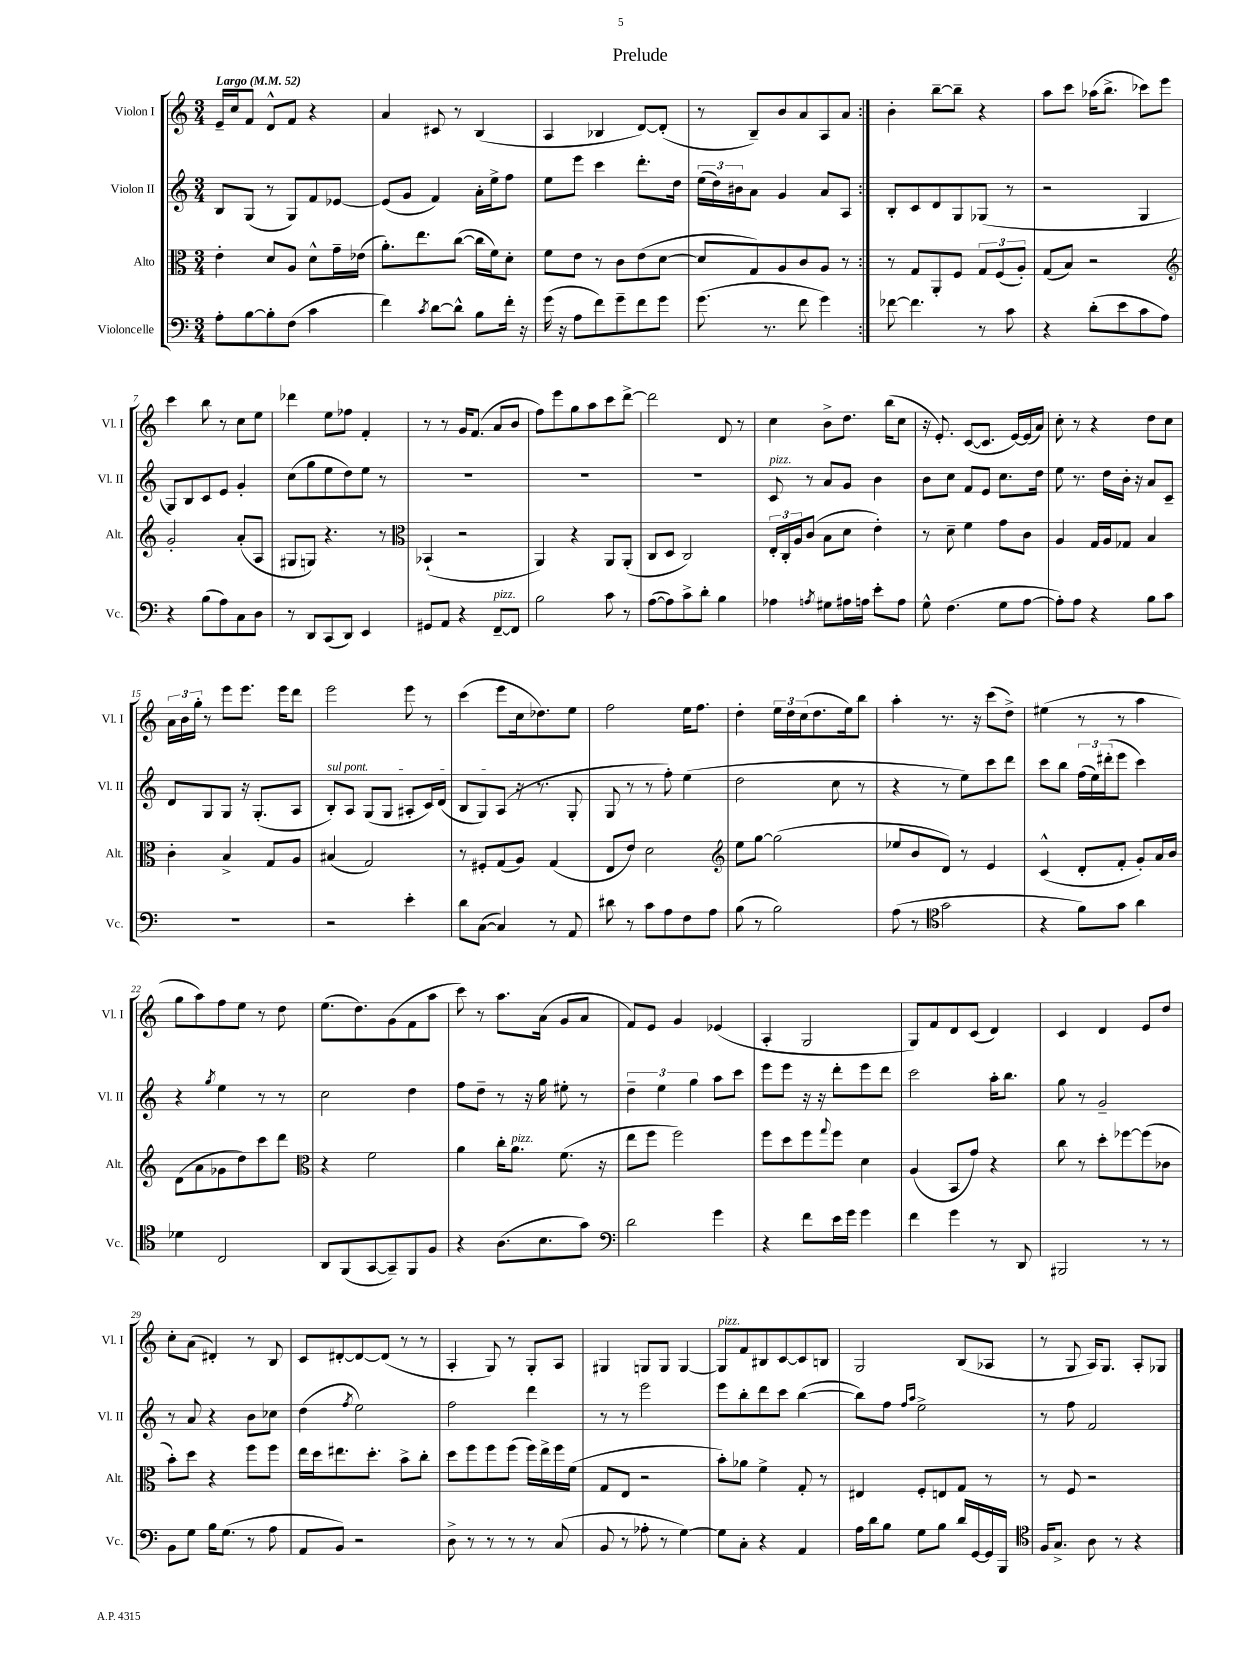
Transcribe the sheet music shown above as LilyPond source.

\header { title = "Prelude" }
<<
\new StaffGroup <<
\new Staff = "s0" \with { instrumentName = "Violon I" shortInstrumentName = "Vl. I" } {
    \clef treble \key c \major \numericTimeSignature \time 3/4 \tempo "Largo" 4 = 52
    \repeat volta 2 { e'16-- c''16 f'8 d'8-^ f'8 r4 |
    a'4 cis'8 r8 b4( |
    a4 bes4 d'8~) d'8-.( |
    r8 b8--) b'8 a'8 a8 a'8 | }
    b'4-. b''8~-- b''8-- r4 |
    a''8 c'''8 aes''16( b''8.-> ces'''8) e'''8 |
    c'''4 b''8 r8 c''8 e''8 |
    des'''4 e''8 fes''8 f'4-. |
    r8 r8 g'16 f'8.( a'8 b'8 |
    f''8) e'''8 g''8 a''8 c'''8 d'''8~-> |
    d'''2 d'8 r8 |
    c''4 b'8-> d''8. b''16( c''8 |
    r16 e'8.-.) c'8~( c'8. e'16~) e'16( a'16) |
    c''8-. r8 r4 d''8 c''8 |
    \tuplet 3/2 { a'16 b'16 g''16-. } r8 e'''8 e'''8. e'''16 d'''8 |
    e'''2 e'''8 r8 |
    c'''4( e'''8 c''16 des''8.) e''8 |
    f''2 e''16 f''8. |
    d''4-. \tuplet 3/2 { e''16 d''16 c''16( } d''8. e''16) b''8 |
    a''4-. r8. r16 c'''8( d''8->) |
    eis''4( r8 r8 a''4 |
    g''8 a''8) f''8 e''8 r8 d''8 |
    e''8.( d''8.) g'8( f'8 a''8 |
    c'''8) r8 a''8. a'16( g'8 a'8 |
    f'8) e'8 g'4 ees'4( |
    a4-. g2 |
    g8) f'8 d'8 c'8( d'4) |
    c'4 d'4 e'8 d''8 |
    c''8-. a'8( dis'4-.) r8 b8 |
    c'8 dis'8~-. dis'8~ dis'8( r8 r8 |
    a4-. g8) r8 g8-. a8 |
    gis4 g8 g8 g4~ |
    g8^\markup { \italic "pizz." } f'8 bis8 c'8~ c'8 b8 |
    g2 b8( aes8 |
    r8 g8 a16) g8. a8-. ges8 \bar "|." |
}
\new Staff = "s1" \with { instrumentName = "Violon II" shortInstrumentName = "Vl. II" } {
    \clef treble \key c \major \numericTimeSignature \time 3/4
    \repeat volta 2 { b8 g8( r8 g8) f'8 ees'8~ |
    ees'8( g'8 f'4) a'16-. e''16-> f''8 |
    e''8 e'''8 c'''4 d'''8.-. d''16 |
    \tuplet 3/2 { e''16( d''16) bis'16 } a'8 g'4 a'8 a8 | }
    b8-. c'8 d'8 g8 ges8( r8 |
    r2 g4 |
    g8) b8 c'8 e'8 g'4-. |
    c''8( g''8 e''8 d''8) e''8 r8 |
    R2. |
    R2. |
    R2. |
    c'8^\markup { \italic "pizz." } r8 a'8 g'8 b'4 |
    b'8 c''8 f'8 e'8 c''8. d''16 |
    e''8 r8. d''16 b'16-. r16 a'8 c'8-- |
    d'8 g8 g8 r16 g8.-.( a8 |
    \once \override TextSpanner.bound-details.left.text = \markup { \italic "sul pont." } b8-.\startTextSpan) a8 g8( g8 ais8-. c'16) d'16( |
    b8 g8) a8\stopTextSpan( r16 r8. g8-. |
    g8 r8 r8 f''8-.) e''4( |
    d''2 c''8 r8 |
    r4 r8 e''8) c'''8 d'''8 |
    c'''8 b''8 \tuplet 3/2 { f''16( e''16) dis'''16-.( } e'''8 c'''4) |
    r4 \acciaccatura { g''8 } e''4 r8 r8 |
    c''2 d''4 |
    f''8 d''8-- r8 r16 g''16 eis''8-. r8 |
    \tuplet 3/2 { d''4-- e''4 g''4 } a''8 c'''8 |
    e'''8 e'''8 r16 r16 d'''8-. e'''8 d'''8 |
    c'''2 a''16-. b''8. |
    g''8 r8 g'2-- |
    r8 a'8 r4 b'8 ces''8 |
    d''4( \acciaccatura { f''8 } e''2) |
    f''2 d'''4 |
    r8 r8 e'''2 |
    e'''8 b''8-. d'''8 c'''8 b''4~( |
    b''8) f''8 \grace { f''16 a''16 } e''2-> |
    r8 f''8 f'2 \bar "|." |
}
\new Staff = "s2" \with { instrumentName = "Alto" shortInstrumentName = "Alt." } {
    \clef alto \key c \major \numericTimeSignature \time 3/4
    \repeat volta 2 { e'4-. d'8 a8 d'8-^ g'16-- ees'16( |
    a'8.-.) e''8. c''8~( c''16 f'16) d'8-. |
    f'8 e'8 r8 c'8 e'8( d'8~ |
    d'8 g8) a8 c'8 a8 r8 | }
    r8 g8 a,8-. f8 \tuplet 3/2 { g8 f8( a8-.) } |
    g8( b8) r2 |
    \clef treble g'2-. a'8-.( a8 |
    gis8 g8) r4. r8 |
    \clef alto bes,4-!( r2 |
    a,4) r4 a,8 a,8-.( |
    c8 d8 c2) |
    \tuplet 3/2 { e16-. c16-. a16 } c'8( b8 d'8 e'4-.) |
    r8 d'8-- f'4 g'8 c'8 |
    a4 g16 a16 ges8 b4 |
    c'4-. b4-> g8 a8 |
    bis4( g2) |
    r8 fis8-. g8( a8) g4( |
    e8 e'8) d'2 |
    \clef treble e''8 g''8~ g''2( |
    ees''8 b'8 d'8) r8 e'4 |
    c'4-^( d'8-. f'8-. g'8-.) a'16 b'16 |
    d'8( a'8 ges'8 d''8) c'''8 d'''8 |
    \clef alto r4 f'2 |
    a'4 c''16-. a'8.^\markup { \italic "pizz." } f'8.( r16 |
    e''8 f''8 f''2) |
    f''8 d''8 f''8 \appoggiatura { g''8 } f''8 d'4 |
    a4( b,8 g'8) r4 |
    c''8 r8 d''8-. fes''8~ fes''8( ces'8 |
    b'8-.) d''8 r4 f''8 f''8 |
    e''16 d''16 eis''8. d''8.-. b'8-> c''8-. |
    d''8 f''8 f''8 f''8( f''16) e''16-> f''16 f'16( |
    g8 e8 r2 |
    b'8-.) aes'8 f'4-> g8-. r8 |
    eis4 f8-. e8 g8 r8 |
    r8 f8 r2 \bar "|." |
}
\new Staff = "s3" \with { instrumentName = "Violoncelle" shortInstrumentName = "Vc." } {
    \clef bass \key c \major \numericTimeSignature \time 3/4
    \repeat volta 2 { a8-. b8~ b8-. f8( c'4 |
    f'4) \acciaccatura { c'8 } d'8~ d'8-^ b8 f'16-. r16 |
    g'16( r16 a8 f'8) g'8-- f'8 g'8 |
    g'8.( r8. f'8 g'4) | }
    fes'8~ fes'4. r8 c'8 |
    r4 d'8-.( e'8 c'8 a8) |
    r4 b8( a8) c8 d8 |
    r8 d,8 c,8( d,8) e,4 |
    gis,8 a,8 r4 f,8~--^\markup { \italic "pizz." } f,8 |
    b2 c'8 r8 |
    a8~( a8) c'8-> d'8-. b4 |
    aes4 \acciaccatura { a8 } gis8 ais16 a16 e'8-. a8 |
    g8-^ f4.( g8 a8~ |
    a8-.) a8 r4 b8 c'8 |
    R2. |
    r2 e'4-. |
    d'8 c8~( c4) r8 a,8 |
    dis'8 r8 c'8 a8 f8 a8 |
    b8( r8 b2) |
    a8( r8 \clef tenor g'2 |
    r4 f'8) g'8 a'4 |
    des'4 c2 |
    a,8 f,8( g,8~ g,8--) f,8 f8 |
    r4 a8.( b8. g'8) |
    \clef bass d'2 g'4 |
    r4 f'8 e'16 g'16 g'4 |
    f'4 g'4 r8 d,8 |
    bis,,2 r8 r8 |
    b,8 g8 b16 g8.( r8 a8 |
    a,8 b,8) r2 |
    d8-> r8 r8 r8 r8 c8( |
    b,8 r8 aes8-. r8 g4~) |
    g8 c8-. r4 a,4 |
    a16 d'16 b8 g8 b8 d'16 g,16~ g,16 b,,16 |
    \clef tenor f16 g8.-> a8 r8 r4 \bar "|." |
}
>>
>>
